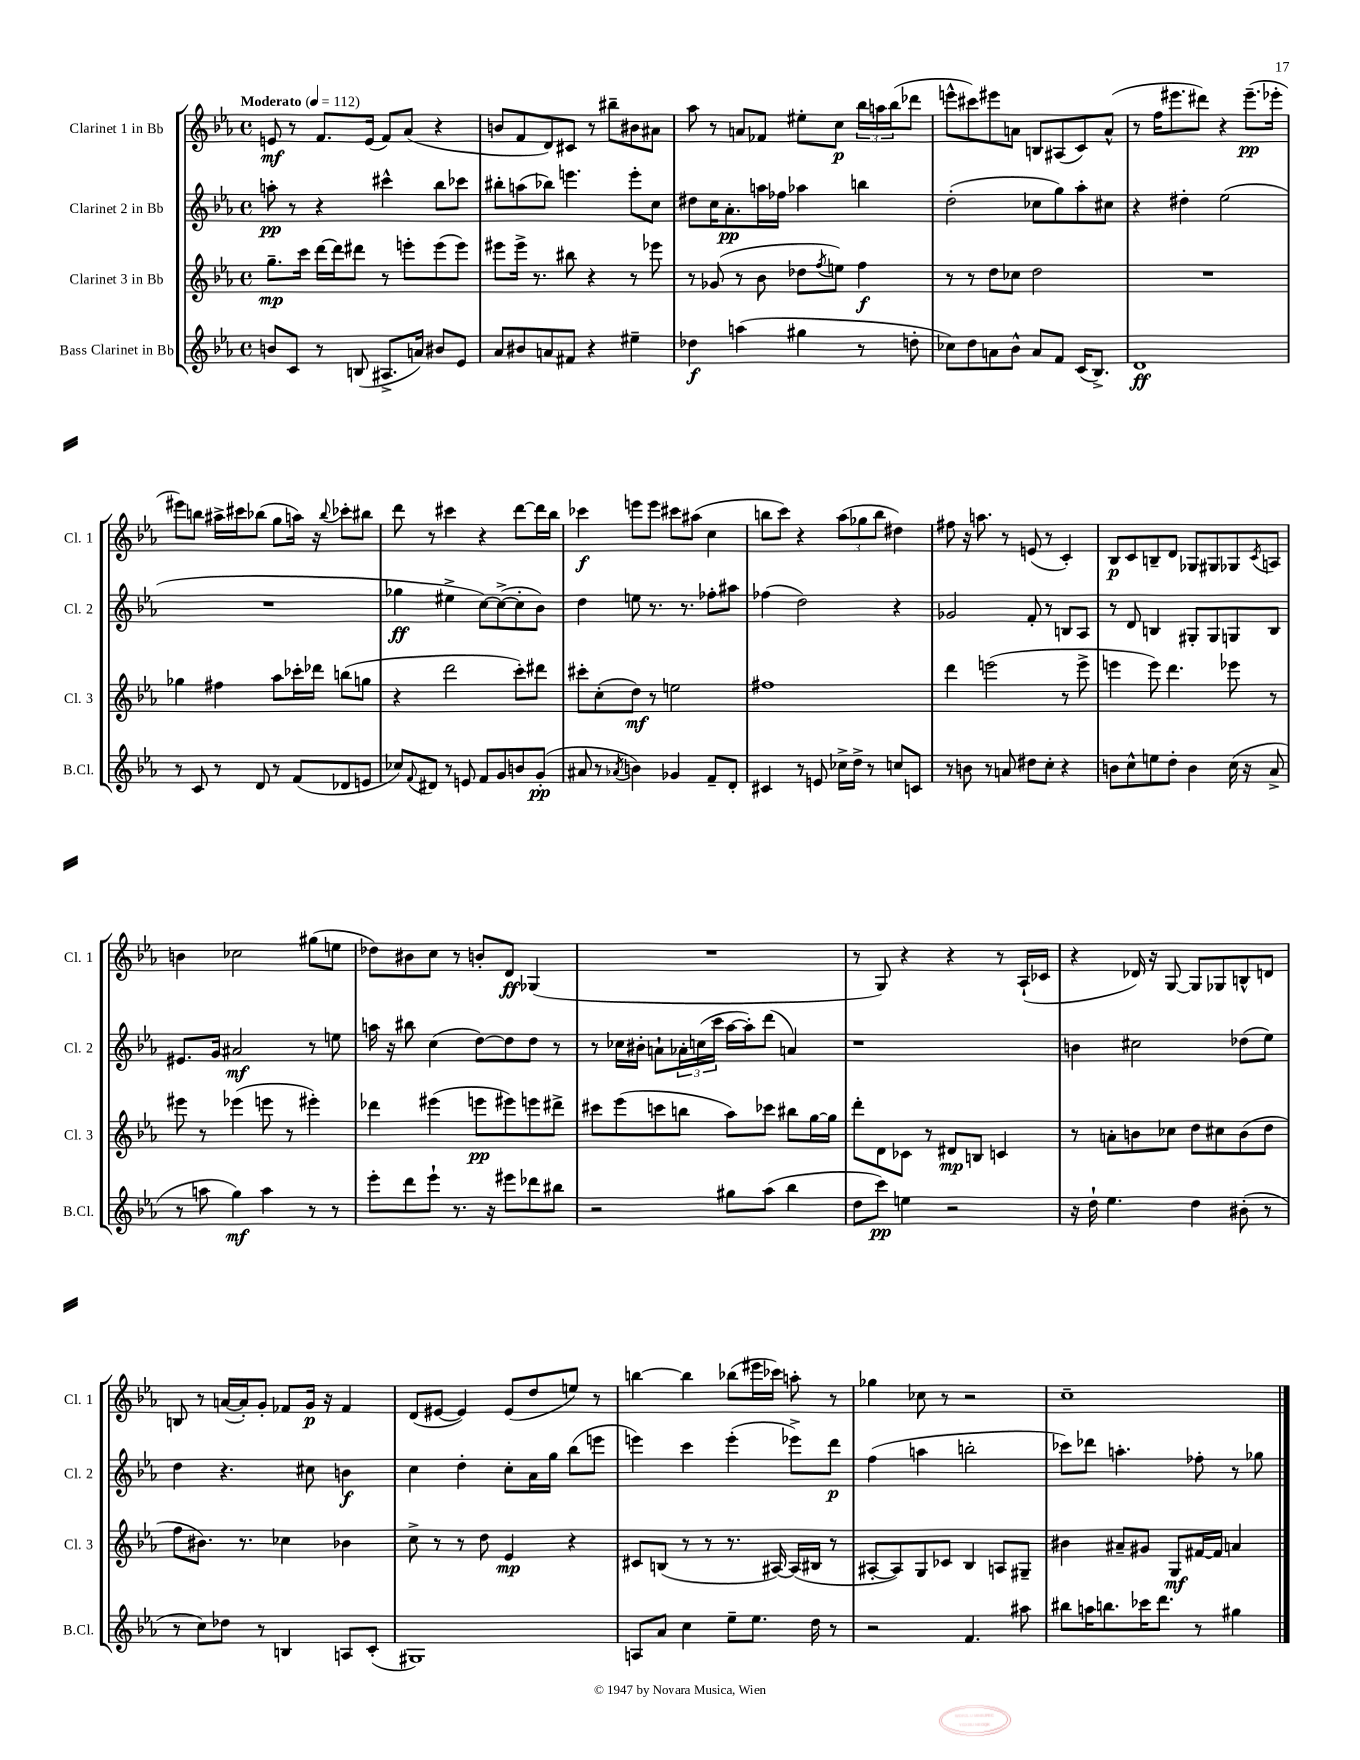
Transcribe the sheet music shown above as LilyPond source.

<<
\new StaffGroup <<
\new Staff = "s0" \with { instrumentName = "Clarinet 1 in Bb" shortInstrumentName = "Cl. 1" } {
    \clef treble \key ees \major \defaultTimeSignature \time 4/4 \tempo "Moderato" 4 = 112
    e'8\mf r8 f'8. e'16( f'8) aes'8( r4 |
    b'8 f'8 d'8) cis'8 r8 bis''8-- bis'8 ais'8 |
    aes''8 r8 a'8 fes'8 eis''8-. c''8\p \tuplet 3/2 { bes''16 a''16 bes''16( } des'''8 |
    e'''8-^ cis'''8) eis'''8 a'8 b8 ais8( c'8) a'8-^( |
    r8 f''16 eis'''8. dis'''8) r4 eis'''8.--\pp( ees'''16-. |
    eis'''8) b''8 ais''16-> cis'''16 bes''8( g''8 a''16) r16 \appoggiatura { bes''8 } ces'''8-. bis''8 |
    d'''8 r8 cis'''4 r4 d'''8~ d'''16 bes''16 |
    ces'''4\f e'''8 e'''8 cis'''8 ais''8( c''4 |
    b''8 c'''8) r4 \tuplet 3/2 { aes''8( ges''8 b''8 } dis''4) |
    fis''8 r16 a''8. r8 e'8( r8 c'4-.) |
    bes8\p c'8 b8-- d'8 ges8 gis8 ges8 \acciaccatura { c'8 } a8 |
    b'4 ces''2 gis''8( e''8 |
    des''8) bis'8 c''8 r8 b'8-. d'8\ff ges4( |
    R1 |
    r8 g8) r4 r4 r8 aes16-!( ces'16 |
    r4 des'16) r16 g8~ g8 ges8 b8-^ d'8 |
    b8 r8 a'16~( a'16-.) g'8-. fes'8 g'16\p r16 fes'4 |
    d'8( eis'8~ eis'4) eis'8( d''8 e''8) r8 |
    b''4~ b''4 bes''8( eis'''16 ces'''16) a''8-. r8 |
    ges''4 ces''8 r8 r2 |
    c''1-- \bar "|." |
}
\new Staff = "s1" \with { instrumentName = "Clarinet 2 in Bb" shortInstrumentName = "Cl. 2" } {
    \clef treble \key ees \major \defaultTimeSignature \time 4/4
    a''8-.\pp r8 r4 cis'''4-^ bes''8 ces'''8 |
    bis''8-. a''8( bes''8) e'''4. e'''8-. c''8 |
    dis''8 c''16 aes'8.-.\pp a''16 fes''16 aes''4 b''4 |
    d''2-.( ces''8 g''8) aes''8-. cis''8 |
    r4 dis''4-. ees''2( |
    R1 |
    ges''4\ff eis''4-> c''8~) c''8~->( c''8-. bes'8) |
    d''4 e''8 r8. r8. fes''8-. ais''8 |
    fes''4( d''2) r4 |
    ges'2 f'8-. r8 b8 aes8 |
    r8 d'8 b4 gis8-. gis8 g8 b8 |
    eis'8. g'16 ais'2\mf r8 e''8 |
    a''16 r16 bis''8 c''4( d''8~) d''8 d''8 r8 |
    r8 ces''16 bis'16-. a'8-! \tuplet 3/2 { aes'16-. c''16( c'''16 } aes''16~ aes''16-.) d'''8( a'4) |
    r1 |
    b'4 cis''2 des''8( ees''8) |
    d''4 r4. cis''8 b'4\f |
    c''4 d''4-. c''8-. aes'16 g''16 bes''8( e'''8 |
    e'''4) c'''4 e'''4-.( ees'''8->) d'''8\p |
    f''4( a''4 b''2-. |
    ces'''8) des'''8 a''4.-. fes''8-. r8 ges''8 \bar "|." |
}
\new Staff = "s2" \with { instrumentName = "Clarinet 3 in Bb" shortInstrumentName = "Cl. 3" } {
    \clef treble \key ees \major \defaultTimeSignature \time 4/4
    g''8.--\mp c'''16 d'''16~ d'''16 dis'''8 r8 e'''8-. e'''8( e'''8) |
    eis'''8 eis'''16-> r8. bis''8 r4 r8 ees'''8 |
    r8 ges'8( r8 bes'8 des''8 \acciaccatura { f''8 } e''8) f''4\f |
    r8 r8 d''8 ces''8 d''2 |
    R1 |
    ges''4 fis''4 aes''8 ces'''16-. des'''16 b''8( g''8 |
    r4 d'''2 c'''8-.) dis'''8 |
    cis'''8-. c''8-.( d''8\mf) r8 e''2 |
    fis''1 |
    d'''4 e'''2( r8 e'''8-> |
    e'''4 e'''8) d'''4. ees'''8 r8 |
    eis'''8 r8 ees'''4( e'''8 r8 eis'''4-.) |
    des'''4 eis'''4( e'''8\pp eis'''8) e'''8 dis'''8-> |
    cis'''8 ees'''8( c'''8 b''8 aes''8) ces'''8 bis''8 g''16~ g''16 |
    d'''8-. d'8 ces'8 r8 dis'8\mp b8 c'4 |
    r8 a'8-. b'8 ces''8 d''8 cis''8 b'8( d''8 |
    f''8 bis'8.) r8. ces''4 bes'4 |
    c''8-> r8 r8 d''8 ees'4\mp r4 |
    cis'8 b8( r8 r8 r8. ais16~) ais16( bis16 r8 |
    ais8~-. ais8) g8 ces'8 bes4 a8 gis8-- |
    bis'4 ais'8-- gis'8 g8\mf fis'16~ fis'16 a'4 \bar "|." |
}
\new Staff = "s3" \with { instrumentName = "Bass Clarinet in Bb" shortInstrumentName = "B.Cl." } {
    \clef treble \key ees \major \defaultTimeSignature \time 4/4
    b'8 c'8 r8 b8( ais8.-> a'16) bis'8 ees'8 |
    aes'8 bis'8 a'8 fis'8 r4 eis''4-- |
    des''4\f a''4( gis''4 r8 d''8-. |
    ces''8) d''8 a'8 bes'8-^ a'8 f'8 c'16( bes8.->) |
    d'1\ff |
    r8 c'8 r8 d'8 r8 f'8( des'8 e'8 |
    ces''8) \appoggiatura { f'8 } dis'8 r8 e'8 f'8 g'8 b'8 g'8-.\pp( |
    ais'8 r8 \acciaccatura { aes'8 } b'4) ges'4 f'8-- d'8-. |
    cis'4 r8 e'8 ces''16-> d''16-> r8 c''8 c'8 |
    r8 b'8 r8 a'8 dis''8 c''8-. r4 |
    b'8 c''8-^ e''8 d''8-. b'4 c''16( r16 aes'8-> |
    r8 a''8 g''4\mf) a''4 r8 r8 |
    ees'''8-. d'''8 ees'''8-! r8. r16 eis'''8 des'''8 bis''8 |
    r2 gis''8 aes''8( bes''4 |
    d''8 c'''8\pp) e''4 r2 |
    r16 d''16-! ees''4. d''4 bis'8-.( r8 |
    r8 c''8) des''8 r8 b4 a8 c'8-.( |
    gis1) |
    a8 aes'8 c''4 ees''8-- ees''8. d''16 r8 |
    r2 f'4. ais''8 |
    bis''8 a''16 b''8. ces'''16 d'''8. r8 gis''4 \bar "|." |
}
>>
>>
\layout { \context { \Score \remove "Bar_number_engraver" } }
